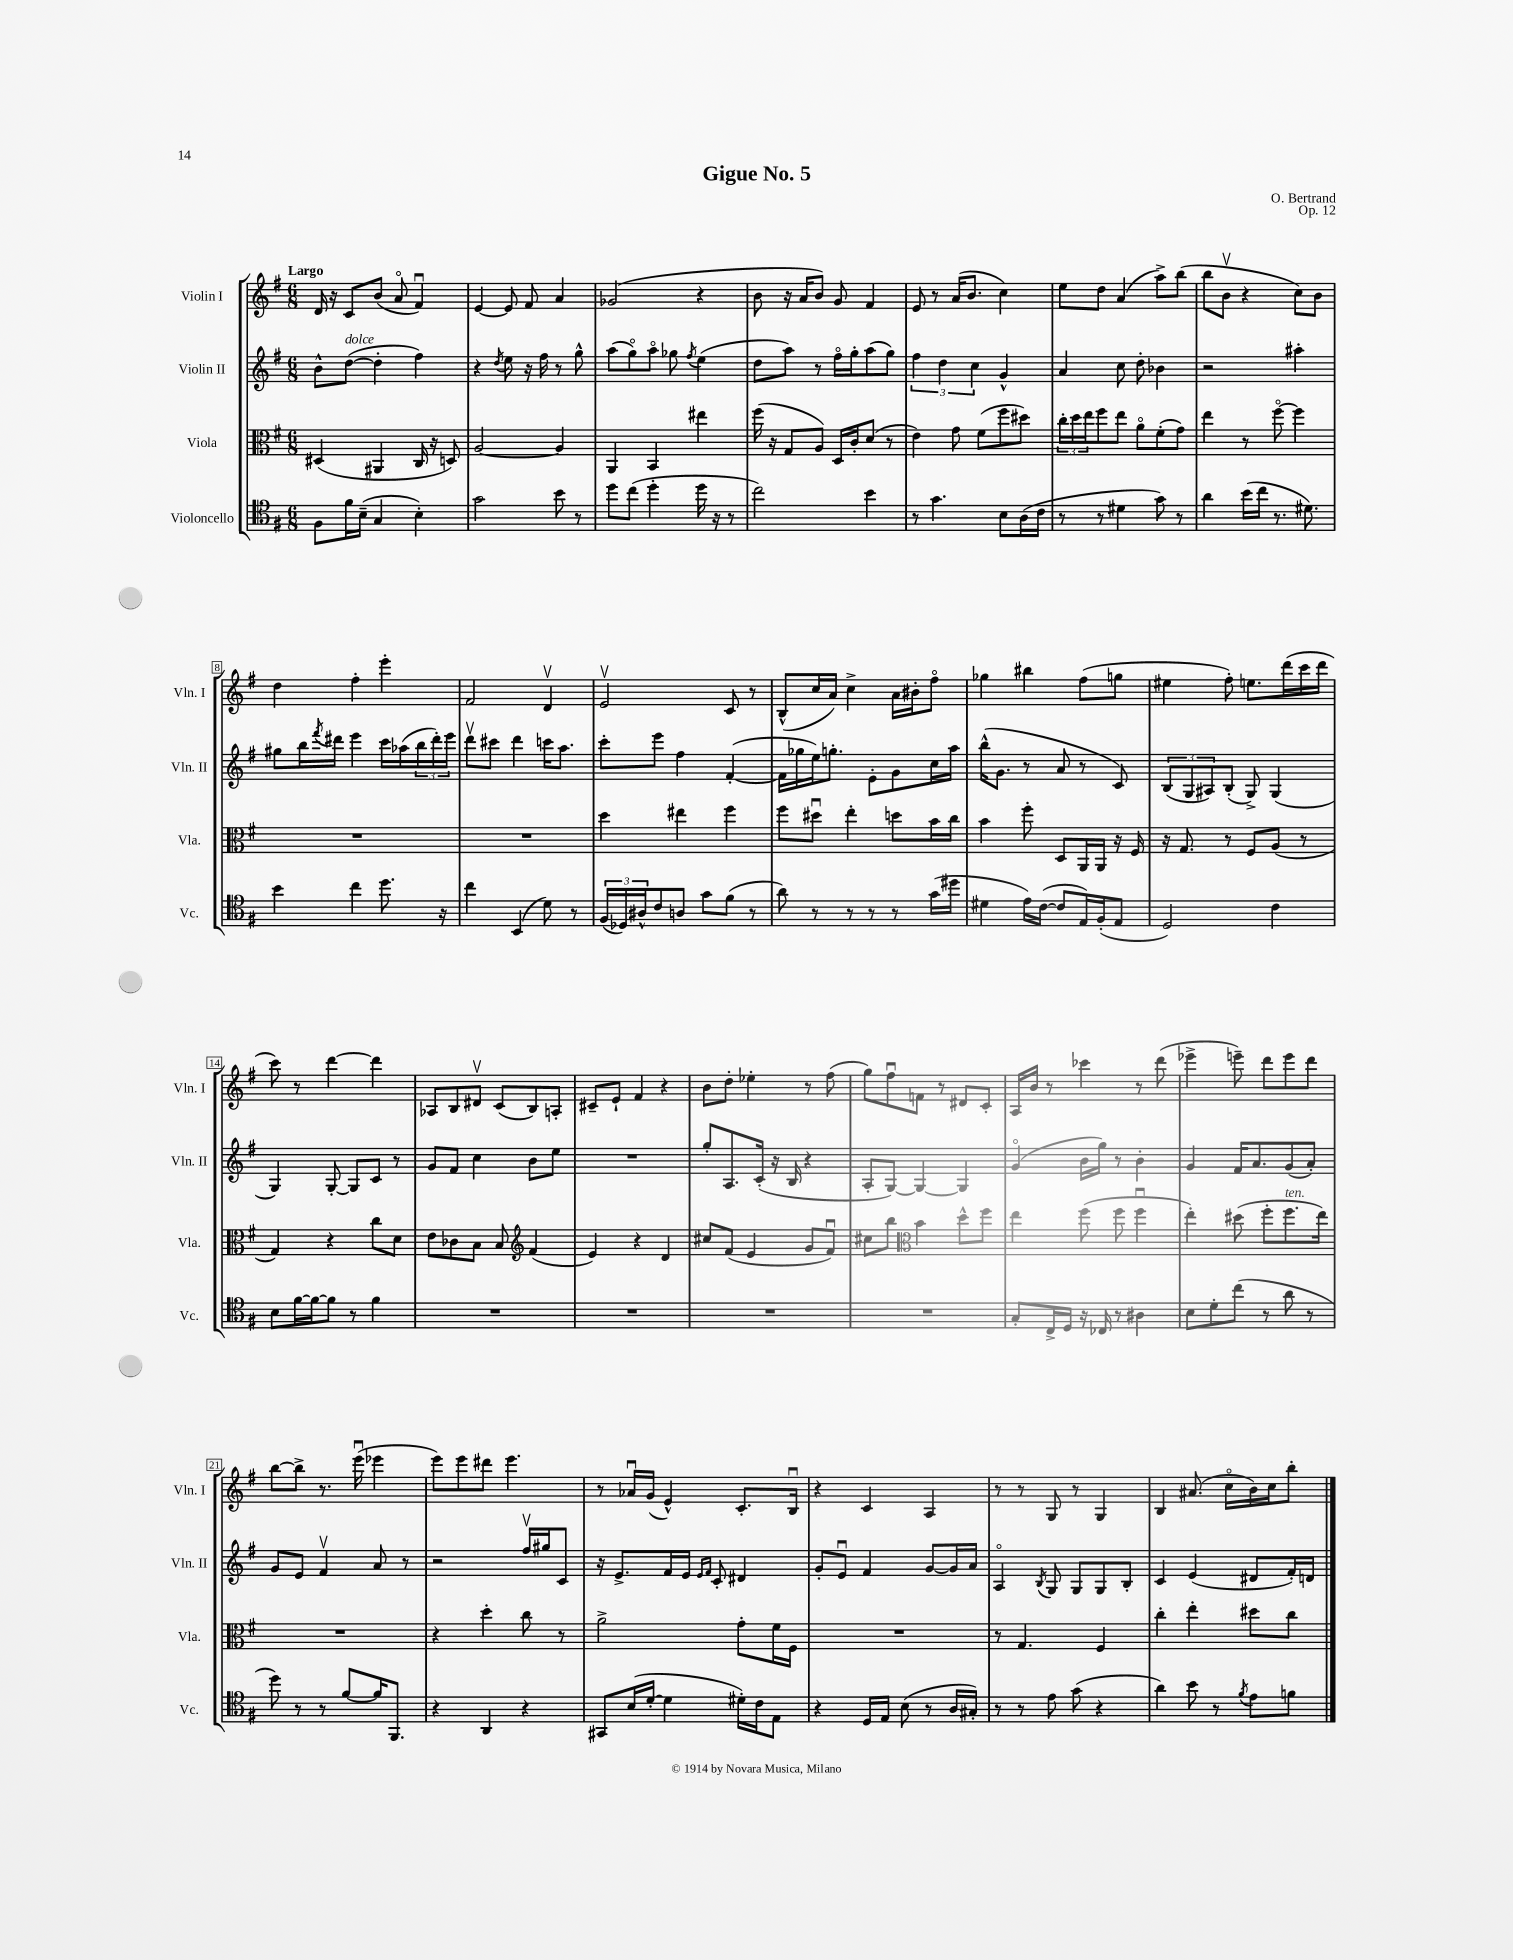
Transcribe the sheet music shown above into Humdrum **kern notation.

**kern	**kern	**kern	**kern
*staff4	*staff3	*staff2	*staff1
*clefC4	*clefC3	*clefG2	*clefG2
*k[f#]	*k[f#]	*k[f#]	*k[f#]
*M6/8	*M6/8	*M6/8	*M6/8
8F#	(4D#	8b^^	16d
.	.	.	16r
16f#	.	([8dd	8c
(16B~	.	.	.
4G	4AA#	4dd']	(8b
.	.	.	8ao
4B')	16C	4ff#)	4f#u)
.	16r	.	.
.	8D)	.	.
=	=	=	=
2g	[2A	4r	[4e
.	.	8qdd	.
.	.	8ee	8e]
.	.	16r	8f#
.	.	16ff#	.
8b	4A]	8r	4a
8r	.	8gg^^	.
=	=	=	=
8dd	4AA	(8aa	(2g-
(8cc	.	8ggo)	.
4dd'	4BB	8aao	.
.	.	8gg-	.
.	.	8qff#	.
16dd	4ee#	(4ee	4r
16r	.	.	.
8r	.	.	.
=	=	=	=
2cc)	(16ff#	8dd	8b
.	16r	.	.
.	8G	8aa)	16r
.	.	.	16a
.	8A)	8r	8b)
.	16D	16ff#o	8g
.	16c'	16gg'	.
4b	(8d	(8aa	4f#
.	8r	8gg)	.
=	=	=	=
8r	4e)	6ff#	8e
4.g	.	.	8r
.	.	6dd	.
.	8g	.	(16a
.	.	.	8.b
.	.	6cc	.
.	(8f#	.	.
8B	8ff#	4g^^	4cc)
(16A	8dd#)	.	.
16c	.	.	.
=	=	=	=
8r	24cc'	4a	8ee
.	24dd	.	.
.	24ee	.	.
8r	8ff#	.	8dd
4d#	8ee	8cc	(4a
.	8ao	8dd'	.
8g)	(8f#'	4b-	8aa^)
8r	8g)	.	(8bb
=	=	=	=
4a	4ee	2r	8bb
.	.	.	8bv
(16b	8r	.	4r
16cc	.	.	.
8.r	[8ff#o	.	.
.	4ff#]	4aa#'	8cc)
8.d#)	.	.	.
.	.	.	8b
=	=	=	=
4b	2.r	8gg#	4dd
.	.	16bb	.
.	.	8qfff#	.
.	.	16ddd#	.
4cc	.	4eee	4ff#'
8.dd	.	16ccc	4eee'
.	.	(16aa-	.
.	.	24bb	.
.	.	24ddd#')	.
16r	.	.	.
.	.	24eee	.
=	=	=	=
4cc	2.r	8dddv	2f#
.	.	8ccc#	.
(4BB	.	4ddd	.
8d)	.	16ccc	4dv
.	.	8.aa	.
8r	.	.	.
=	=	=	=
(24F#	4dd	8ccc'	2ev
24D-)	.	.	.
24A#^^	.	.	.
8c	.	8eee	.
8A	4ee#	4ff#	.
8g	.	.	.
(8f#	4ff#	([4f#'	8c
8r	.	.	8r
=	=	=	=
8a)	8ff#	16f#]	(8B^^
.	.	16gg-	.
8r	8dd#u	16ee)	16cc
.	.	8.gg'	16a)
8r	4ee'	.	4cc^
8r	.	8e'	.
8r	8dd	8g	16a
.	.	.	16b#'
(16g	16b	16cc	8ff#o
16dd#	16cc	16aa	.
=	=	=	=
4d#	4b	(16bb^^	4gg-
.	.	8.g	.
16e)	8ff#'	8r	4bb#
([16c	.	.	.
8c]	8D	8a	.
16E)	16AA	8r	(8ff#
(16F#'	16AA	.	.
8E	16r	8c)	8gg
.	16F#	.	.
=	=	=	=
2D)	16r	(12B	4ee#
.	8.G	.	.
.	.	12G	.
.	.	12A#)	.
.	8r	(8B'	8ff#')
.	8F#	8G^)	8.ee
4c	(8A	(4G	.
.	.	.	(16ddd
.	8r	.	16ccc
.	.	.	16ddd
=	=	=	=
8B	4G)	4G)	8ccc)
[16f#	.	.	8r
16f#_	.	.	.
8f#]	4r	[8G'	[4ddd
8r	.	8G]	.
4f#	8cc	8c	4ddd]
.	8d	8r	.
=	=	=	=
2.r	8e	8g	8A-
.	8c-	8f#	8B
.	8B	4cc	8d#v
.	8B	.	(8c
*	*clefG2	*	*
.	(4f#	8b	8B)
.	.	8ee	8A'
=	=	=	=
2.r	4e)	2.r	8c#~
.	.	.	8e`
.	4r	.	4f#
.	4d	.	4r
=	=	=	=
2.r	8cc#	8gg'	8b
.	(8f#	8.A	8dd'
.	4e	.	4ee-'
.	.	(16c'	.
.	.	16r	.
.	.	16B	.
.	8g	4r	8r
.	8f#u)	.	(8ff#
=	=	=	=
2.r	8cc#	8A'	8gg)
.	8bb	[8G)	8ff#u
*	*clefC3	*	*
.	4b	4G_	8f
.	.	.	8r
.	8dd^^	4G]	8d#
.	8ff#	.	8c'
=	=	=	=
8G'	4ee	(4go	16A
.	.	.	16b
16C^	.	.	8r
16D	.	.	.
16r	(8ff#	16b	4ccc-
16C-	.	16gg)	.
8r	8ff#	8r	.
4A#	4ff#u	4b'	8r
.	.	.	(8ddd
=	=	=	=
8B	4ee')	4g	4eee-^
8d'	.	.	.
(8cc	(8dd#	16f#	8eee~)
.	.	8.a	.
8r	8ff#'	.	8ddd
8a	8.ff#	(8g	8eee
8r	.	8a')	8ddd
.	16ee)	.	.
=	=	=	=
8dd)	2.r	8g	[8bb
8r	.	8e	8bb^]
8r	.	4f#v	8.r
[8f#	.	.	.
.	.	.	(16eeeu
16f#]	.	8a	4eee-
8.FF#	.	.	.
.	.	8r	.
=	=	=	=
4r	4r	2r	8eee)
.	.	.	8eee
4AA	4dd'	.	8ddd#
.	.	.	4.eee
4r	8cc	16ff#v	.
.	.	16gg#	.
.	8r	8c	.
=	=	=	=
8GG#	2a^	16r	8r
.	.	8.e^	.
(16B	.	.	16a-u
[16d'	.	.	(16g
4d]	.	16f#	4e^^)
.	.	16e	.
.	.	16qqe	.
.	.	16qqf#	.
.	.	8c'	.
16d#')	8g'	4d#	8.c'
16c	.	.	.
8E	16f#	.	.
.	16F#	.	16Bu
=	=	=	=
4r	2.r	8g'	4r
.	.	8eu	.
16D	.	4f#	4c
16E	.	.	.
(8B	.	.	.
8r	.	[8g	4A
16A	.	16g]	.
16G#')	.	16a	.
=	=	=	=
8r	8r	4Ao	8r
8r	4.G	.	8r
.	.	8qB	.
8e	.	8G	8G
(8g	.	8G	8r
4r	4F#	8G	4G
.	.	8B'	.
=	=	=	=
4a)	4cc'	4c	4B
8b	4ee'	(4e	(8.a#
8r	.	.	.
.	.	.	16cco
8qf#	.	.	.
8e	8dd#	8d#	16b)
.	.	.	16cc
8f	8cc	16f#')	8bb'
.	.	16d	.
==	==	==	==
*-	*-	*-	*-
